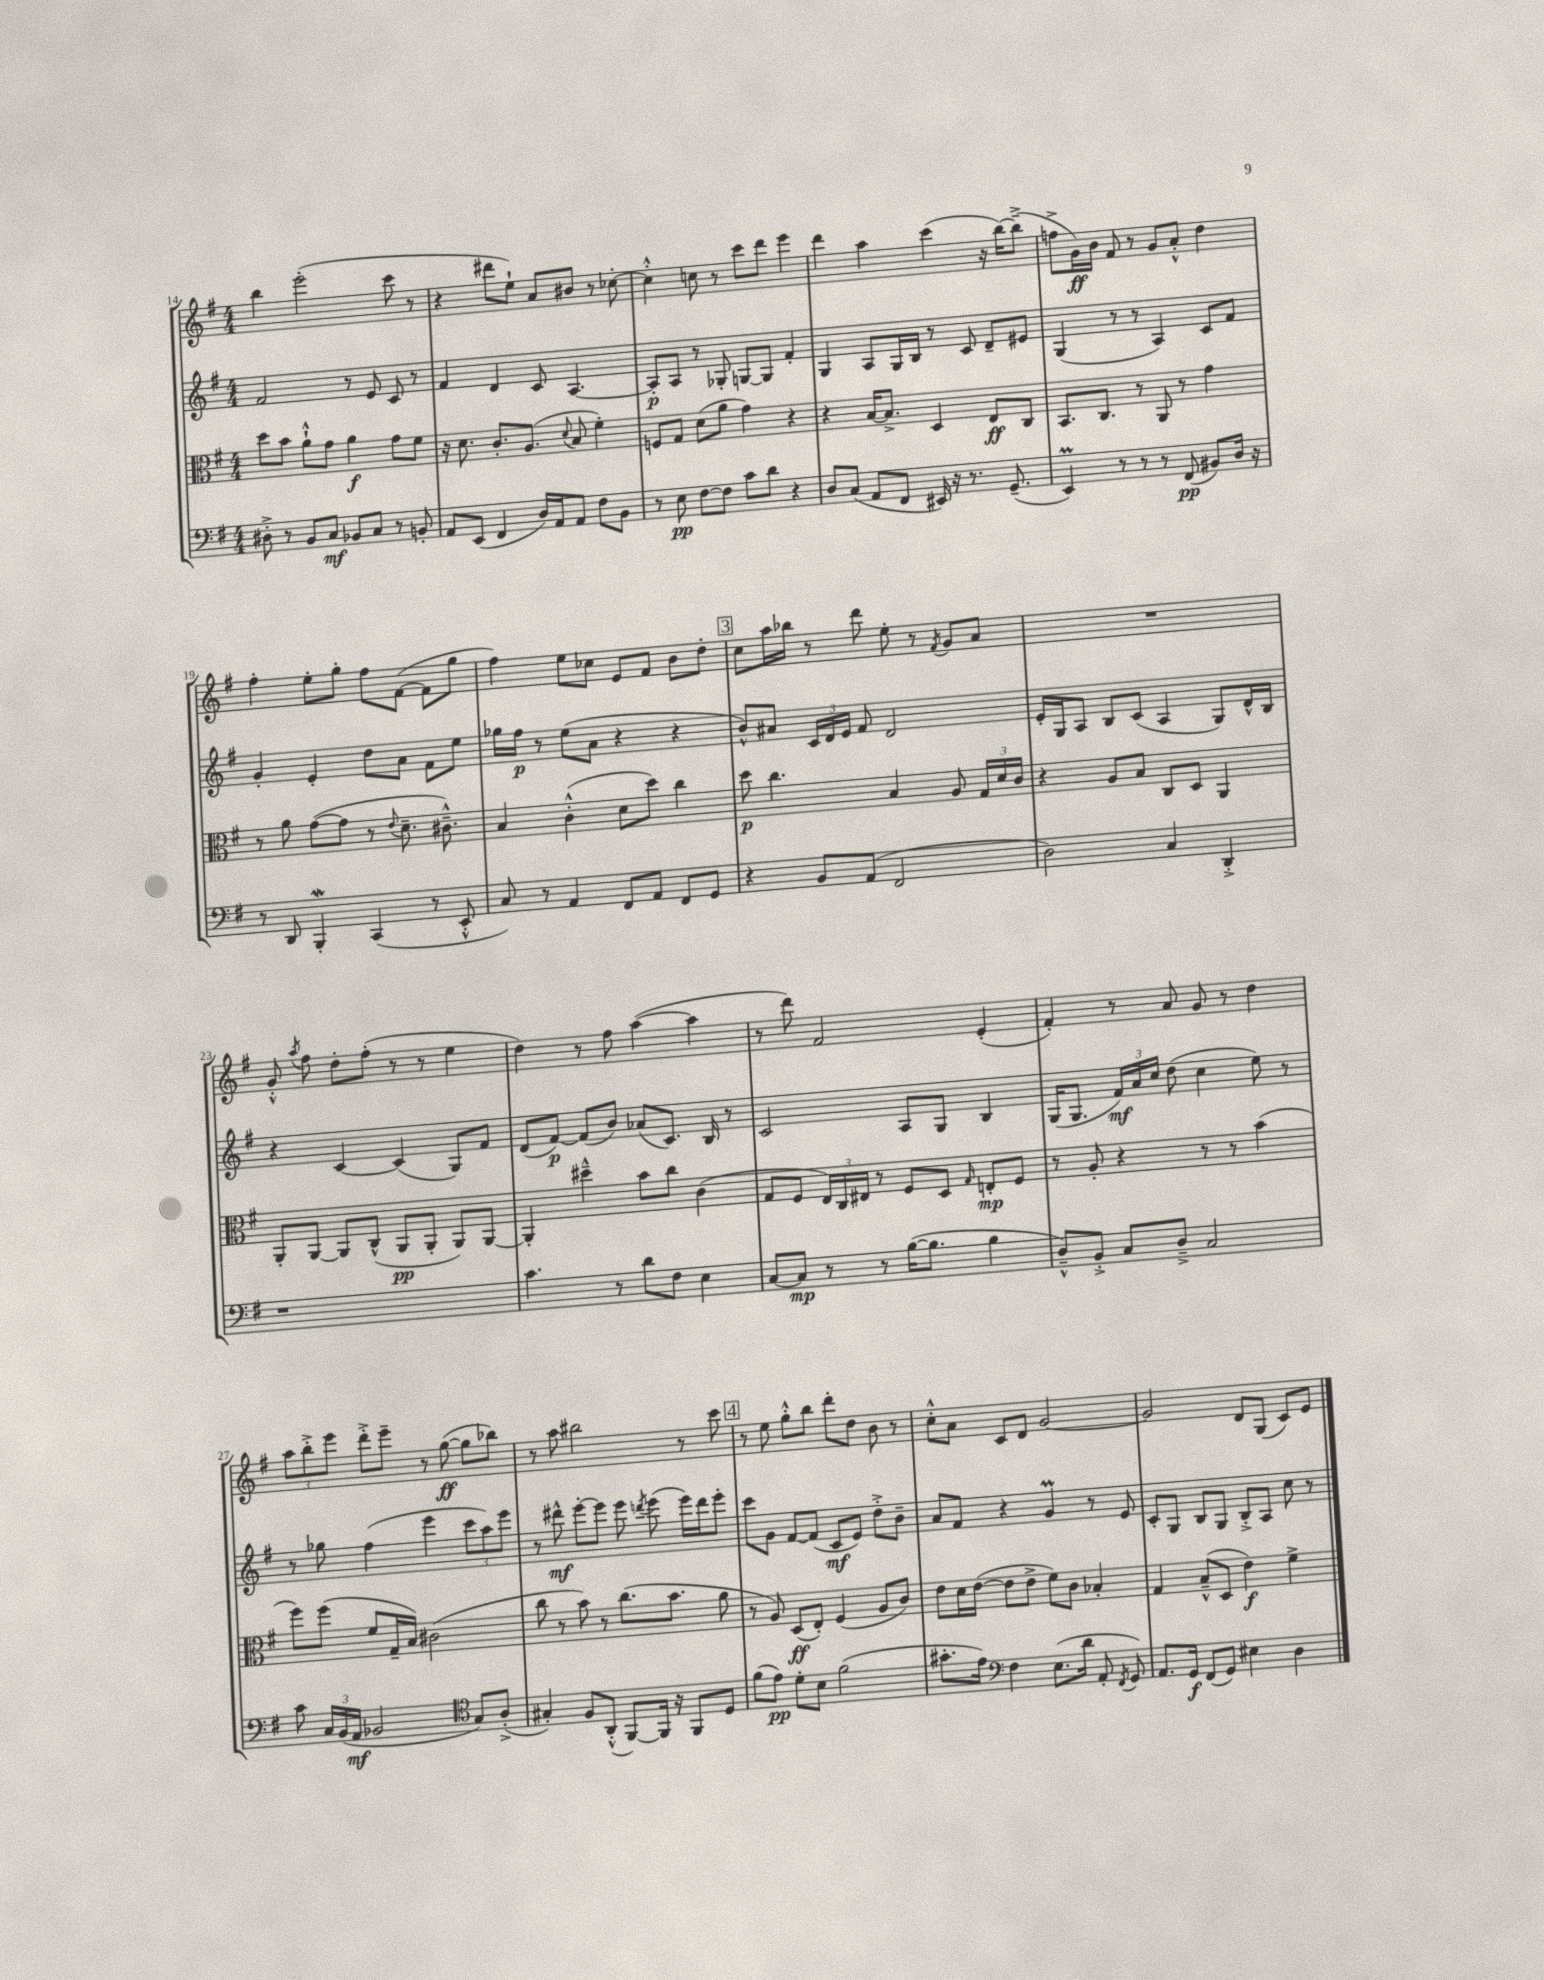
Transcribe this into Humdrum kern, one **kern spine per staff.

**kern	**dynam	**kern	**dynam	**kern	**dynam	**kern	**dynam
*part4	*part4	*part3	*part3	*part2	*part2	*part1	*part1
*staff4	*staff4	*staff3	*staff3	*staff2	*staff2	*staff1	*staff1
*clefF4	*	*clefC3	*	*clefG2	*	*clefG2	*
*k[f#]	*	*k[f#]	*	*k[f#]	*	*k[f#]	*
*M4/4	*	*M4/4	*	*M4/4	*	*M4/4	*
=14	=14	=14	=14	=14	=14	=14	=14
8D#X'^\	.	8dd\L	.	2f#/	.	4bb\	.
8r	.	8b\J	.	.	.	.	.
8BB/L	.	8a`^^\L	.	.	.	(2eee'\	.
8C/J	mf	8g\J	.	.	.	.	.
8BB-X/L	.	4a\	f	8r	.	.	.
8C/J	.	.	.	8e/	.	.	.
8r	.	8g\L	.	8c/	.	8ccc\	.
8BBn'/	.	8f#\J	.	8r	.	8r	.
=15	=15	=15	=15	=15	=15	=15	=15
8AA/L	.	16r	.	4f#/	.	4r	.
.	.	8.d\	.	.	.	.	.
(8EE/J	.	.	.	.	.	.	.
4FF#/	.	8.c'/L	.	4d/	.	8ddd#X\L	.
.	.	.	.	.	.	8ee`\J)	.
.	.	(8.A/J	.	.	.	.	.
16D/LL)	.	.	.	8c/	.	8a/L	.
16AA/J	.	.	.	.	.	.	.
.	.	8qqd/	.	.	.	.	.
8AA/J	.	8B/	.	[4.A/	.	8b#X/J	.
8F#\L	.	4f#'\)	.	.	.	8r	.
8BB\J	.	.	.	.	.	[8cc-X'\	.
=16	=16	=16	=16	=16	=16	=16	=16
8r	.	8Fn/L	.	8A'/L]	p	4cc-'^^\]	.
8E\	pp	8G/J	.	8A/J	.	.	.
[8F#\L	.	(8d\L	.	8r	.	8ccn\	.
8F#\J]	.	8a\J	.	8G-X'/	.	8r	.
8c\L	.	4g\)	.	[8Gn/L	.	8ccc\L	.
8d\J	.	.	.	8G/J]	.	8ddd\J	.
4r	.	4r	.	4f#'/	.	4eee\	.
=17	=17	=17	=17	=17	=17	=17	=17
8D/L	.	4r	.	4G/	.	4ddd\	.
(8C/J	.	.	.	.	.	.	.
8AA/L	.	[16B/KL	.	8A/L	.	4aa\	.
.	.	8.B^/J]	.	.	.	.	.
8FF#/J	.	.	.	16G/L	.	.	.
.	.	.	.	16B/JJ	.	.	.
16EE#X/)	.	4D/	.	8r	.	(4ccc\	.
16r	.	.	.	.	.	.	.
8.r	.	.	.	8c/	.	.	.
.	.	8E/L	ff	8d~/L	.	16r	.
(8.GG~/	.	.	.	.	.	[16bb\KL)	.
.	.	8C/J	.	8e#X/J	.	(8bb~^\J]	.
=18	=18	=18	=18	=18	=18	=18	=18
4EEM/)	.	8.BB/L	.	(4G/	.	8ffn^\L	.
.	.	.	.	.	.	16g\L)	ff
.	.	8.C/J	.	.	.	16b\JJ	.
8r	.	.	.	8r	.	8f#/	.
8r	.	8r	.	8r	.	8r	.
8r	.	8AA/	.	4A/)	.	8g/L	.
(8FF#/	pp	8r	.	.	.	8a'^^/J	.
8BB#X/L)	.	4g\	.	8c/L	.	4dd\	.
16D/Jk	.	.	.	8f#/J	.	.	.
16r	.	.	.	.	.	.	.
!!LO:LB:g=z
=19	=19	=19	=19	=19	=19	=19	=19
8r	.	8r	.	4g'/	.	4ff#'\	.
8DD/	.	8a\	.	.	.	.	.
4BBBW'/	.	([8g\L	.	4e'/	.	8ee'\L	.
.	.	8g\J]	.	.	.	8gg'\J	.
(4CC/	.	8r	.	8dd\L	.	8ff#\L	.
.	.	8qqe/	.	.	.	.	.
.	.	8.d~\	.	8a\J	.	([8f#\J	.
8r	.	.	.	8f#\L	.	8f#\L]	.
.	.	8.c#X~^^\)	.	.	.	.	.
8EE'^^/	.	.	.	8ee\J	.	8gg\J	.
=20	=20	=20	=20	=20	=20	=20	=20
8C/)	.	4B/	.	16gg-X\LL	.	4ff#\)	.
.	.	.	.	16ff#\JJ	p	.	.
8r	.	.	.	8r	.	.	.
4AA/	.	(4c'^^\	.	(8ee\L	.	8ee\L	.
.	.	.	.	8a\J	.	8cc-X\J	.
8FF#/L	.	8d\L	.	4r	.	8e/L	.
8AA/J	.	8dd\J)	.	.	.	8f#/J	.
8FF#/L	.	4cc\	.	4r	.	8b\L	.
8GG/J	.	.	.	.	.	8dd'\J	.
!!LO:REH:place=s1:t=3
=21	=21	=21	=21	=21	=21	=21	=21
4r	.	8dd\	p	8b^^/L)	.	8cc\L	.
.	.	4.cc\	.	8a#X/J	.	16aa\L	.
.	.	.	.	.	.	16bb-X\JJ	.
8BB/L	.	.	.	24c/LL	.	8r	.
.	.	.	.	24d/	.	.	.
.	.	.	.	24e/JJ	.	.	.
(8AA/J	.	.	.	8f#/	.	8ddd\	.
2FF#/	.	4B/	.	2d/	.	8ee'\	.
.	.	.	.	.	.	8r	.
.	.	.	.	.	.	8qf#/	.
.	.	8A/	.	.	.	8g/L	.
.	.	24G/LL	.	.	.	8a/J	.
.	.	24d/	.	.	.	.	.
.	.	24c/JJ	.	.	.	.	.
=22	=22	=22	=22	=22	=22	=22	=22
2D\)	.	4r	.	16e'/LL	.	1r	.
.	.	.	.	16G/J	.	.	.
.	.	.	.	8A/J	.	.	.
.	.	8A/L	.	8B/L	.	.	.
.	.	8B/J	.	(8c/J	.	.	.
4C/	.	8C/L	.	4A/	.	.	.
.	.	8D/J	.	.	.	.	.
4DD'^/	.	4AA/	.	8G/L)	.	.	.
.	.	.	.	16d^^/L	.	.	.
.	.	.	.	16B/JJ	.	.	.
!!LO:LB:g=z
=23	=23	=23	=23	=23	=23	=23	=23
1r	.	8AA'/L	.	4r	.	8g'^^/	.
.	.	.	.	.	.	8qaa/	.
.	.	[8AA/J	.	.	.	8ff#\	.
.	.	8AA/L]	.	[4c/	.	8dd'\L	.
.	.	(8C^^/J	.	.	.	(8ff#'\J	.
.	.	8AA/L	pp	(4c/]	.	8r	.
.	.	8AA'/J	.	.	.	8r	.
.	.	8AA/L)	.	8G/L)	.	4ee\	.
.	.	[8AA/J	.	8f#/J	.	.	.
=24	=24	=24	=24	=24	=24	=24	=24
4.c\	.	4AA'/]	.	(8d/L	.	4dd\)	.
.	.	.	.	[8f#/J)	p	.	.
.	.	4dd#X~^^\	.	(8f#/L]	.	8r	.
8r	.	.	.	8b/J)	.	8ff#\	.
8d\L	.	8b\L	.	(8a-X/L	.	([4aa\	.
8F#\J	.	8cc\J	.	8.c/J)	.	.	.
4E\	.	(4c\	.	.	.	4aa\]	.
.	.	.	.	16B/	.	.	.
.	.	.	.	8r	.	.	.
=25	=25	=25	=25	=25	=25	=25	=25
[8C/L	.	8G/L	.	2c/	.	8r	.
8C/J]	mp	8F#/J	.	.	.	8ddd\)	.
8r	.	24E/LL)	.	.	.	2f#/	.
.	.	24C/	.	.	.	.	.
.	.	24E#X/JJ	.	.	.	.	.
8r	.	8r	.	.	.	.	.
([16B\KL	.	8F#/L	.	8A/L	.	.	.
8.B\J]	.	.	.	.	.	.	.
.	.	8D/J	.	8G/J	.	.	.
.	.	16qqG/	.	.	.	.	.
4B\	.	8En'/L	mp	4B/	.	(4e'/	.
.	.	8F#/J	.	.	.	.	.
=26	=26	=26	=26	=26	=26	=26	=26
8D~^^/L)	.	8r	.	(16G/KL	.	4f#'/)	.
.	.	.	.	8.G/J	.	.	.
8BB'^/J	.	8A'/	.	.	.	.	.
8C/L	.	4r	.	24f#/LL)	mf	8r	.
.	.	.	.	24a/	.	.	.
.	.	.	.	24cc/JJ	.	.	.
8D~^/J	.	.	.	(8dd\	.	8a/	.
2C/	.	8r	.	4cc\	.	8g/	.
.	.	8r	.	.	.	8r	.
.	.	(4b\	.	8ee\)	.	4dd\	.
.	.	.	.	8r	.	.	.
!!LO:LB:g=z
=27	=27	=27	=27	=27	=27	=27	=27
8c\	.	8ff#\L)	.	8r	.	12aa\L	.
.	.	.	.	.	.	12bb'^\	.
24C/LL	.	(8ff#\J	.	8gg-X\	.	.	.
(24BB/	.	.	.	.	.	12eee\J	.
24AA/JJ	mf	.	.	.	.	.	.
2BB-X/	.	8f#/L	.	(4ff#\	.	8ddd'^\L	.
.	.	16G~/L	.	.	.	8eee~\J	.
.	.	16B/JJ)	.	.	.	.	.
.	.	(2c#X\	.	4eee\	.	8r	.
.	.	.	.	.	.	([8gg\	ff
*clefC4	*	*	*	*	*	*	*
8G/L)	.	.	.	12ccc\L	.	8gg\L]	.
.	.	.	.	12aa\)	.	.	.
(8A'^/J	.	.	.	.	.	8bb-X\J)	.
.	.	.	.	12eee\J	.	.	.
=28	=28	=28	=28	=28	=28	=28	=28
4G#X'/)	.	8cc\	.	8r	.	8r	.
.	.	8r	.	8ddd#X^^\	mf	8aa\	.
8F#/L	.	8b\)	.	[8eee'\L	.	2bb#X\	.
(8AA'^^/J	.	8r	.	8eee\J]	.	.	.
[8FF#/L)	.	(8.cc\L	.	8eee\	.	.	.
.	.	.	.	8qdddn/	.	.	.
16FF#/Jk]	.	.	.	(8eee\	.	.	.
16r	.	8.b\J	.	.	.	.	.
8FF#/L	.	.	.	16eee\LL)	.	8r	.
.	.	.	.	16ddd\J	.	.	.
8D/J	.	8a\	.	8eee'\J	.	8ccc\	.
!!LO:REH:place=s1:t=4
=29	=29	=29	=29	=29	=29	=29	=29
(8f#\L	.	8r	.	8ccc\L	.	8r	.
8e\J)	pp	8A/)	.	8g\J	.	8ee\	.
8d'\L	.	(8D/L	ff	[8f#/L	.	8gg'^^\L	.
8B\J	.	8E'/J)	.	(8f#/J]	.	8bb\J	.
(2f#\	.	(4F#/	.	8c/L	mf	8ddd'\L	.
.	.	.	.	8e/J)	.	8dd\J	.
.	.	8A/L	.	8dd'^\L	.	8b\	.
.	.	8c/J)	.	8b~\J	.	8r	.
=30	=30	=30	=30	=30	=30	=30	=30
8.g#X'\L	.	8e\L	.	8a/L	.	8cc'^^\L	.
.	.	16d\L	.	8f#/J	.	8a\J	.
16e\Jk)	.	([16e\JJ	.	.	.	.	.
*clefF4	*	*	*	*	*	*	*
4F#\	.	8e\L]	.	4r	.	8c/L	.
.	.	8e^\J	.	.	.	8d/J	.
(8.E\L	.	8f#\L)	.	4gM/	.	[2g/	.
.	.	8c\J	.	.	.	.	.
16d\Jk	.	.	.	.	.	.	.
8AA'/	.	4B-X'/	.	8r	.	.	.
8qFF#/	.	.	.	.	.	.	.
8GG/)	.	.	.	8e/	.	.	.
=31	=31	=31	=31	=31	=31	=31	=31
8.AA/L	.	4G/	.	8c'/L	.	2g/]	.
.	.	.	.	8G/J	.	.	.
16GG/Jk	f	.	.	.	.	.	.
(8FF#/L	.	(8B~^^/L	.	8B/L	.	.	.
8GG/J)	.	8D/J	.	8G/J	.	.	.
4E#X\	.	4e\)	f	8B'^/L	.	8d/L	.
.	.	.	.	8A/J	.	(8G/J	.
4D\	.	4f#^\	.	8cc\	.	8c/L)	.
.	.	.	.	8r	.	8e/J	.
==	==	==	==	==	==	==	==
*-	*-	*-	*-	*-	*-	*-	*-
